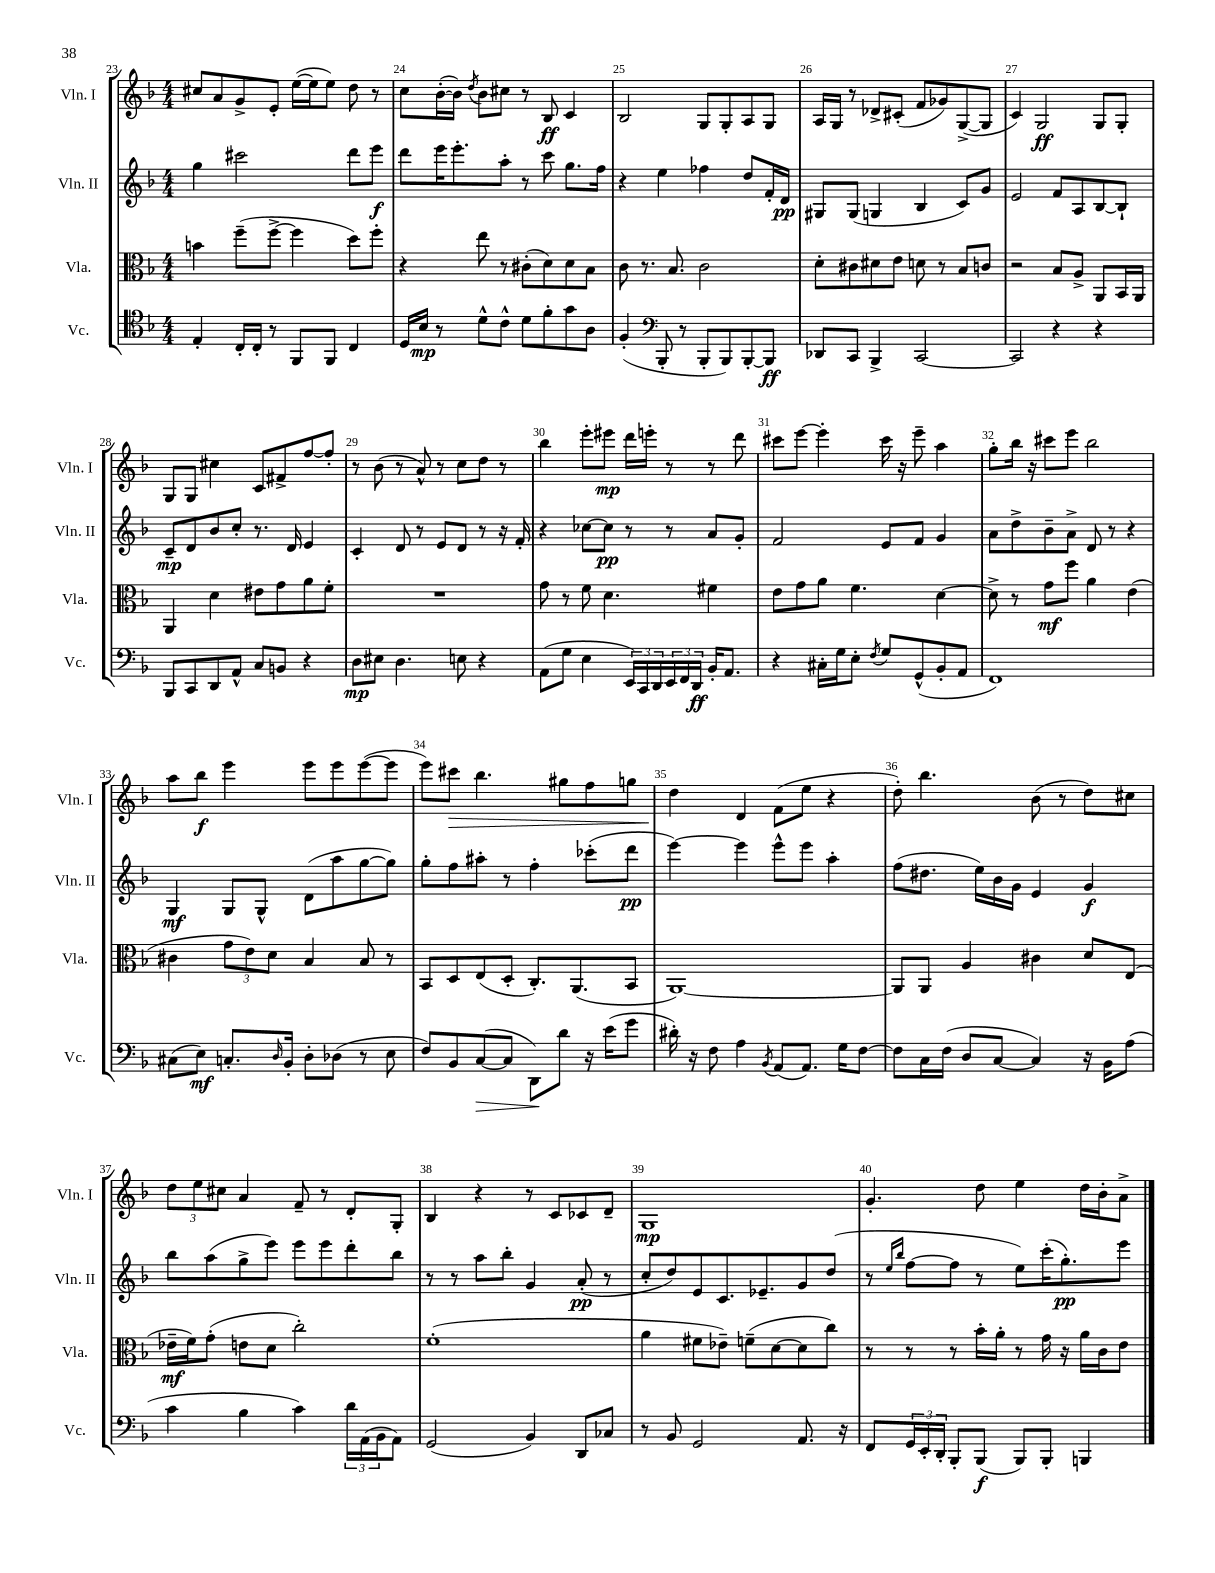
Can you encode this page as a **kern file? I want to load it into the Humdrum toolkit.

**kern	**kern	**kern	**kern
*staff4	*staff3	*staff2	*staff1
*clefC4	*clefC3	*clefG2	*clefG2
*k[b-]	*k[b-]	*k[b-]	*k[b-]
*M4/4	*M4/4	*M4/4	*M4/4
4E'	4b	4gg	8cc#
.	.	.	8a
16C'	(8ff~	2ccc#	8g^
16C'	.	.	.
8r	[8ff^	.	8e'
8FF	4ff]	.	([16ee
.	.	.	16ee]
8FF	.	.	8ee)
4C	8dd)	8ddd	8dd
.	8ff'	8eee	8r
=	=	=	=
16D	4r	8ddd	8cc
16B-	.	.	.
8r	.	16eee	([16b-'
.	.	8.eee'	16b-])
.	.	.	8qdd
8d^^	8ee	.	8b-
8c^^	8r	8aa'	8cc#
8d	(8c#'	8r	8r
8f'	8d)	8ccc	8B-
8g	8d	8.gg	4c
8A	8B-	.	.
.	.	16ff	.
=	=	=	=
(4F'	8c	4r	2B-
.	8.r	.	.
*clefF4	*	*	*
8BBB-'	.	4ee	.
.	8.B-	.	.
8r	.	.	.
8BBB-'	2c	4ff-	8G
8BBB-)	.	.	8G'
[8BBB-'	.	8dd	8A
8BBB-]	.	16f'	8G
.	.	16d	.
=	=	=	=
8DD-	8d'	8G#	16A
.	.	.	16G
8CC	8c#	(8G#	8r
4BBB-^	8d#	4G	8d-^
.	8e	.	(8c#'
[2CC	8d	4B-	8f
.	8r	.	8g-)
.	8B-	8c)	([8G^
.	8c	8g	8G]
=	=	=	=
2CC]	2r	2e	4c)
.	.	.	2G
4r	8B-	8f	.
.	8A^	8A	.
4r	8AA	[8B-	8G
.	16BB-	8B-`]	8G'
.	16AA	.	.
=	=	=	=
8BBB-	4AA	8c~	8G
8CC	.	8d	8G
8DD	4d	8b-	4cc#
8AA^^	.	8cc'	.
8C	8e#	8.r	8c
8BB	8g	.	8f#^
.	.	16d	.
4r	8a	4e	[8ff
.	8f'	.	8ff']
=	=	=	=
8D	1r	4c'	8r
8E#	.	.	(8b-
4.D	.	8d	8r
.	.	8r	8a^^)
.	.	8e	8r
8E	.	8d	8cc
4r	.	8r	8dd
.	.	16r	8r
.	.	16f'	.
=	=	=	=
(8AA	8g	4r	4bb-
8G	8r	.	.
4E	8f	[8cc-	8eee'
.	4.d	8cc-]	8eee#
24EE)	.	8r	16ddd
24CC	.	.	.
.	.	.	16eee'
24DD	.	.	.
24EE	.	8r	8r
24FF	.	.	.
24DD	.	.	.
16BB-'	4f#	8a	8r
8.AA	.	.	.
.	.	8g'	8ddd
=	=	=	=
4r	8e	2f	8ccc#
.	8g	.	[8eee
16C#'	8a	.	4eee']
16G	.	.	.
8E'	4.f	.	.
8qF	.	.	.
8G	.	8e	16ccc#
.	.	.	16r
(8GG^^	.	8f	8eee~
8BB-'	[4d	4g	4aa
8AA	.	.	.
=	=	=	=
1FF)	8d^]	8a	8gg'
.	8r	8dd^	16bb-
.	.	.	16r
.	8g	8b-~	8ccc#
.	8ff	8a^	8eee
.	4a	8d	2bb-
.	.	8r	.
.	(4e	4r	.
=	=	=	=
(8C#	4c#	4G	8aa
8E)	.	.	8bb-
8.C'	12g	8G	4eee
.	12e)	.	.
.	.	8G^^	.
.	12d	.	.
16qqD	.	.	.
16BB-'	.	.	.
8D'	4B-	(8d	8eee
(8D-	.	8aa	8eee
8r	8B-	[8gg	([8eee
8E	8r	8gg])	8eee]
=	=	=	=
8F)	8BB-	8gg'	8eee)
8BB-	8D	8ff	8ccc#
([8C	(8E	8aa#'	4.bb-
8C]	8D'	8r	.
8DD)	8.C')	4ff'	.
8d	.	.	8gg#
.	(8.AA	.	.
16r	.	(8ccc-'	8ff
(16e	.	.	.
8g	8BB-	8ddd	8gg
=	=	=	=
16d#')	[1AA)	[4eee)	4dd
16r	.	.	.
8F	.	.	.
4A	.	4eee]	4d
8qBB-	.	.	.
(8AA	.	8eee^^	(8f
8.AA)	.	8eee	8ee
.	.	4aa'	4r
16G	.	.	.
[8F	.	.	.
=	=	=	=
8F]	8AA]	(8ff	8dd')
16C	8AA	8.dd#	4.bb-
(16F	.	.	.
8D	4A	.	.
.	.	16ee)	.
[8C	.	16b-	.
.	.	16g	.
4C])	4c#	4e	(8b-
.	.	.	8r
16r	8d	4g	8dd)
16BB-	.	.	.
(8A	(8E	.	8cc#
=	=	=	=
4c	16e-~	8bb-	12dd
.	16f)	.	.
.	.	.	12ee
.	(8g'	(8aa	.
.	.	.	12cc#
4B-	8e	8gg^	4a
.	8d	8eee)	.
4c)	2cc')	8eee	8f~
.	.	8eee	8r
24d	.	8ddd'	8d'
(24AA	.	.	.
24BB-	.	.	.
8AA)	.	8bb-	8G'
=	=	=	=
(2GG	(1f'	8r	4B-
.	.	8r	.
.	.	8aa	4r
.	.	8bb-'	.
4BB-)	.	4g	8r
.	.	.	8c
8DD	.	(8a'	8c-
8C-	.	8r	8d~
=	=	=	=
8r	4a	8cc'	1G
8BB-	.	8dd)	.
2GG	8f#	8e	.
.	8e-~)	8.c	.
.	(8f~	.	.
.	.	8.e-~	.
.	[8d	.	.
8.AA	8d]	8g	.
.	8cc)	(8dd	.
16r	.	.	.
=	=	=	=
8FF	8r	8r	4.g'
.	.	16qqee	.
.	.	16qqbb-	.
24GG	8r	[8ff	.
24EE'	.	.	.
24DD'	.	.	.
8BBB-'	8r	8ff]	.
(8BBB-	16b-'	8r	8dd
.	16a'	.	.
8BBB-)	8r	8ee)	4ee
8BBB-'	16g	(16ccc'	.
.	16r	8.gg')	.
4BBB	16a	.	16dd
.	16c	.	16b-'
.	8e	8eee	8a^
==	==	==	==
*-	*-	*-	*-
